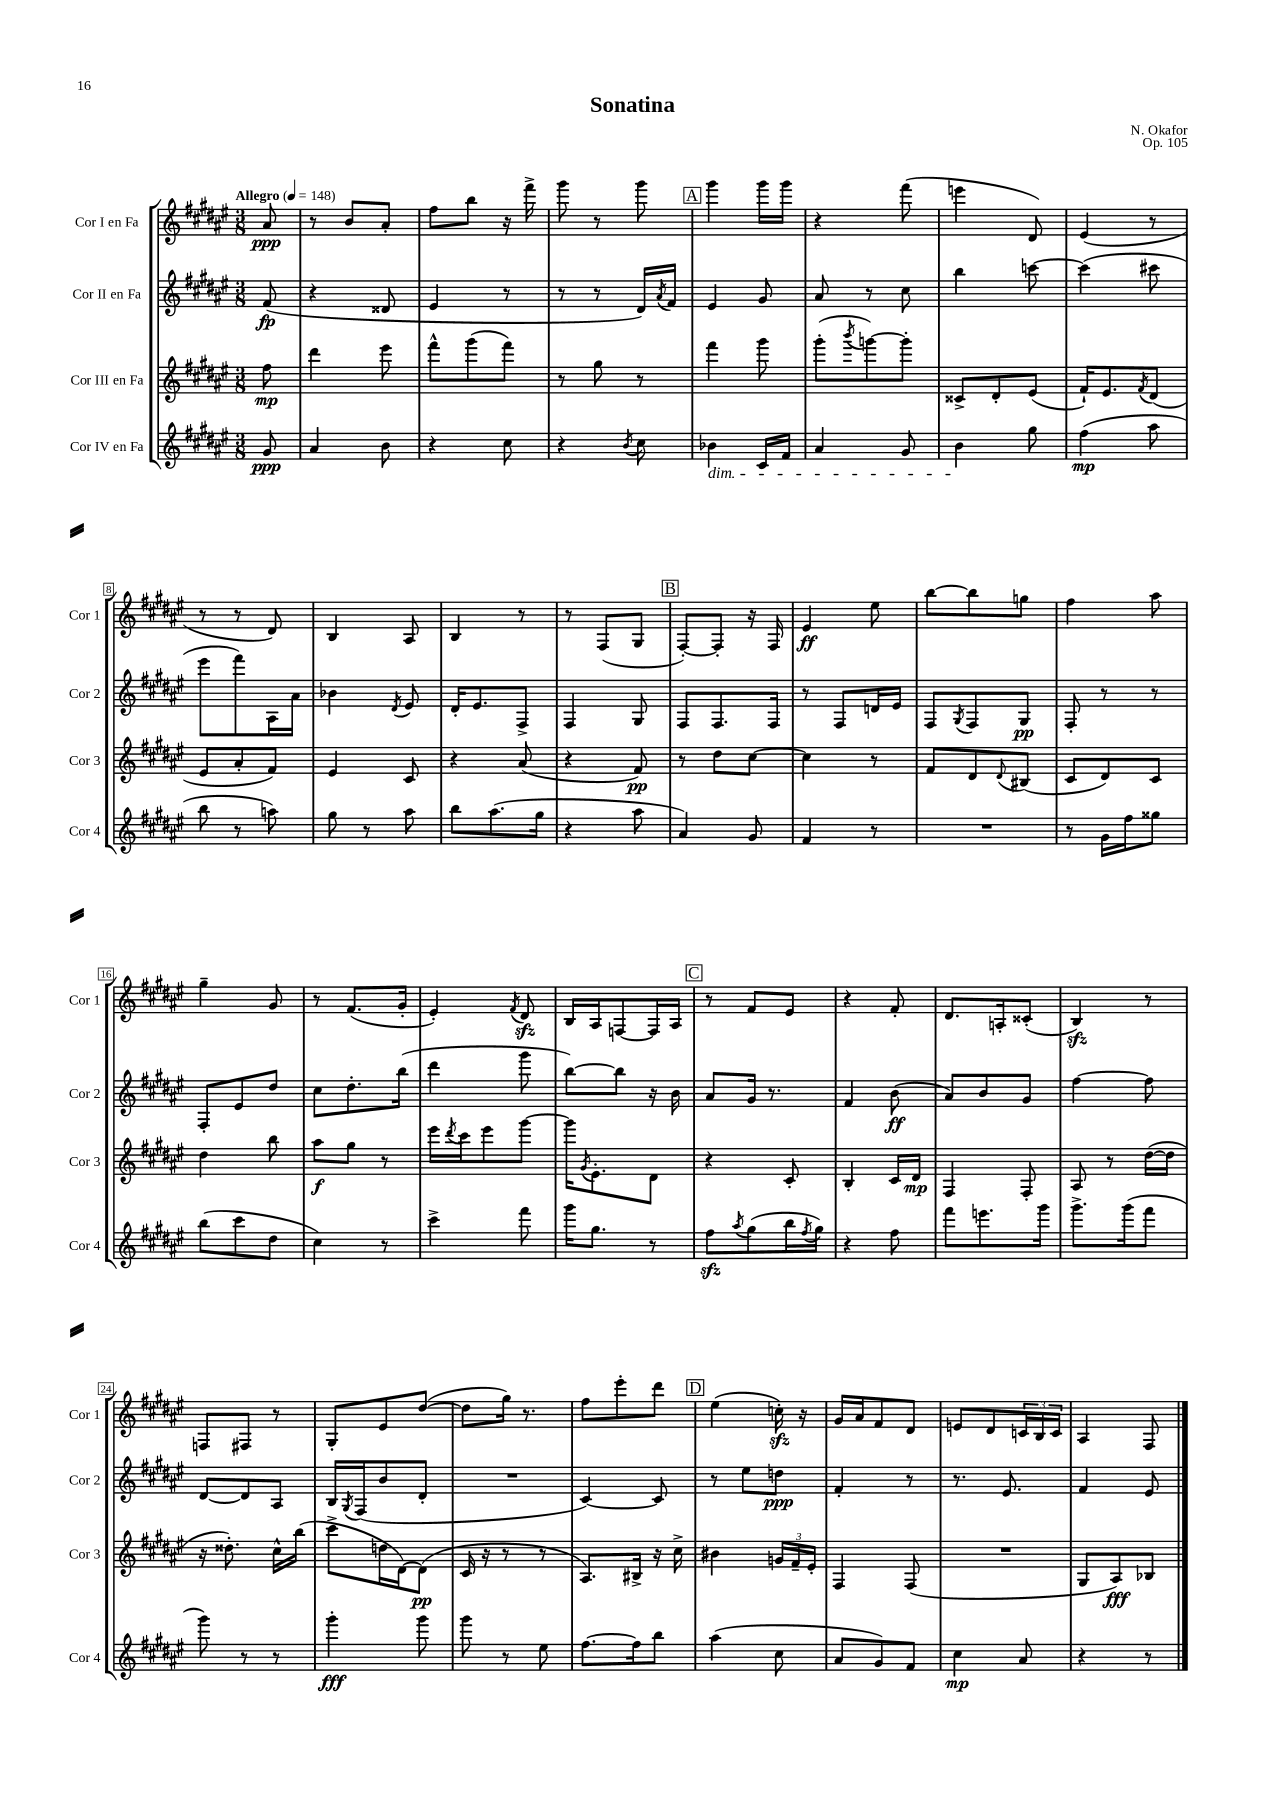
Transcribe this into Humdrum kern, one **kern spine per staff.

**kern	**dynam	**kern	**dynam	**kern	**dynam	**kern	**dynam
*part4	*part4	*part3	*part3	*part2	*part2	*part1	*part1
*staff4	*staff4	*staff3	*staff3	*staff2	*staff2	*staff1	*staff1
*I"Cor IV en Fa	*	*I"Cor III en Fa	*	*I"Cor II en Fa	*	*I"Cor I en Fa	*
*I'Cor 4	*	*I'Cor 3	*	*I'Cor 2	*	*I'Cor 1	*
*clefG2	*	*clefG2	*	*clefG2	*	*clefG2	*
*k[f#c#g#d#a#e#]	*	*k[f#c#g#d#a#e#]	*	*k[f#c#g#d#a#e#]	*	*k[f#c#g#d#a#e#]	*
*M3/8	*	*M3/8	*	*M3/8	*	*M3/8	*
*MM148	*	*MM148	*	*MM148	*	*MM148	*
=	=	=	=	=	=	=	=
!	!	!	!	!	!	!LO:TX:a:B:t=Allegro	!
8g#/	ppp	8ff#\	mp	(8f#/	fp	8a#/	ppp
=1	=1	=1	=1	=1	=1	=1	=1
4a#/	.	4ddd#\	.	4r	.	8r	.
.	.	.	.	.	.	8b/L	.
8b\	.	8eee#\	.	8d##X/	.	8a#'/J	.
=2	=2	=2	=2	=2	=2	=2	=2
4r	.	8fff#^^\L	.	4e#/	.	8ff#\L	.
.	.	(8ggg#\	.	.	.	8bb\J	.
8cc#\	.	8fff#\J)	.	8r	.	16r	.
.	.	.	.	.	.	16fff#^\	.
=3	=3	=3	=3	=3	=3	=3	=3
4r	.	8r	.	8r	.	8ggg#\	.
.	.	8gg#\	.	8r	.	8r	.
8qb/	.	.	.	.	.	.	.
8cc#\	.	8r	.	16d#/LL)	.	8ggg#\	.
.	.	.	.	8qa#/	.	.	.
.	.	.	.	16f#/JJ	.	.	.
!!LO:REH:place=s1:t=A
=4	=4	=4	=4	=4	=4	=4	=4
!LO:TX:b:i:t=dim.	!	!	!	!	!	!	!
4b-X\	.	4fff#\	.	4e#/	.	4ggg#\	.
16c#/LL	.	8ggg#\	.	8g#/	.	16ggg#\LL	.
16f#/JJ	.	.	.	.	.	16ggg#\JJ	.
=5	=5	=5	=5	=5	=5	=5	=5
4a#/	.	(8ggg#'\L	.	8a#/	.	4r	.
.	.	8qbbb/	.	.	.	.	.
.	.	[8gggn\)	.	8r	.	.	.
8g#/	.	8ggg'\J]	.	8cc#\	.	(8fff#\	.
=6	=6	=6	=6	=6	=6	=6	=6
4b\	.	8c##X^/L	.	4bb\	.	4eeen\	.
.	.	8d#'/	.	.	.	.	.
8gg#\	.	(8e#/J	.	[8cccn\	.	8d#/)	.
=7	=7	=7	=7	=7	=7	=7	=7
(4ff#\	mp	16f#`/KL)	.	(4ccc\]	.	(4e#/	.
.	.	8.e#/	.	.	.	.	.
.	.	8qf#/	.	.	.	.	.
8aa#\	.	(8d#/J	.	8ccc#X\	.	8r	.
!!LO:LB:g=z
=8	=8	=8	=8	=8	=8	=8	=8
8bb\	.	8e#/L	.	8eee#\L	.	8r	.
8r	.	8a#'/	.	8fff#\)	.	8r	.
8aan\)	.	8f#/J)	.	16A#\L	.	8d#/)	.
.	.	.	.	16a#\JJ	.	.	.
=9	=9	=9	=9	=9	=9	=9	=9
8gg#\	.	4e#/	.	4b-X\	.	4B/	.
8r	.	.	.	.	.	.	.
.	.	.	.	8qd#/	.	.	.
8aa#\	.	8c#/	.	8e#/	.	8A#/	.
=10	=10	=10	=10	=10	=10	=10	=10
8bb\L	.	4r	.	16d#'/KL	.	4B/	.
.	.	.	.	8.e#/	.	.	.
(8.aa#\	.	.	.	.	.	.	.
.	.	(8a#/	.	8F#^/J	.	8r	.
16gg#\Jk	.	.	.	.	.	.	.
=11	=11	=11	=11	=11	=11	=11	=11
4r	.	4r	.	4F#/	.	8r	.
.	.	.	.	.	.	(8F#/L	.
8aa#\	.	8f#/)	pp	8G#/	.	8G#/J	.
!!LO:REH:place=s1:t=B
=12	=12	=12	=12	=12	=12	=12	=12
4a#/)	.	8r	.	8F#/L	.	[8F#'/L)	.
.	.	8dd#\L	.	8.F#/	.	8F#'/J]	.
8g#/	.	[8cc#\J	.	.	.	16r	.
.	.	.	.	16F#/Jk	.	16F#/	.
=13	=13	=13	=13	=13	=13	=13	=13
4f#/	.	4cc#\]	.	8r	.	4e#/	ff
.	.	.	.	8F#/L	.	.	.
8r	.	8r	.	16dn/L	.	8ee#\	.
.	.	.	.	16e#/JJ	.	.	.
=14	=14	=14	=14	=14	=14	=14	=14
4.r	.	8f#/L	.	8F#/L	.	[8bb\L	.
.	.	.	.	8qG#/	.	.	.
.	.	8d#/	.	8F#/	.	8bb\]	.
.	.	8qqd#/	.	.	.	.	.
.	.	(8B#X/J	.	8G#/J	pp	8ggn\J	.
=15	=15	=15	=15	=15	=15	=15	=15
8r	.	8c#/L	.	8F#'/	.	4ff#\	.
16g#\LL	.	8d#/)	.	8r	.	.	.
16ff#\J	.	.	.	.	.	.	.
8gg##X\J	.	8c#/J	.	8r	.	8aa#\	.
!!LO:LB:g=z
=16	=16	=16	=16	=16	=16	=16	=16
(8bb\L	.	4dd#\	.	8F#'/L	.	4gg#~\	.
8ccc#\	.	.	.	8e#/	.	.	.
8dd#\J	.	8bb\	.	8dd#/J	.	8g#/	.
=17	=17	=17	=17	=17	=17	=17	=17
4cc#\)	.	8aa#\L	f	8cc#\L	.	8r	.
.	.	8gg#\J	.	8.dd#'\	.	(8.f#/L	.
8r	.	8r	.	.	.	.	.
.	.	.	.	(16bb\Jk	.	16g#'/Jk	.
=18	=18	=18	=18	=18	=18	=18	=18
4ccc#^\	.	16eee#\LL	.	4ddd#\	.	4e#'/)	.
.	.	8qddd#/	.	.	.	.	.
.	.	16ccc#\J	.	.	.	.	.
.	.	8eee#\	.	.	.	.	.
.	.	.	.	.	.	8qf#/	.
8fff#\	.	[8ggg#\J	.	8ggg#\	.	8d#zz/	.
=19	=19	=19	=19	=19	=19	=19	=19
16ggg#\KL	.	16ggg#\KL]	.	[8bb\L)	.	16B/LL	.
.	.	8qg#/	.	.	.	.	.
8.gg#\J	.	8.e#'\	.	.	.	16A#/J	.
.	.	.	.	8bb\J]	.	[8Fn/	.
8r	.	8d#\J	.	16r	.	16F/L]	.
.	.	.	.	16b\	.	16A#/JJ	.
!!LO:REH:place=s1:t=C
=20	=20	=20	=20	=20	=20	=20	=20
8ff#zz\L	.	4r	.	8a#/L	.	8r	.
8qaa#/	.	.	.	.	.	.	.
(8gg#\	.	.	.	16g#/Jk	.	8f#/L	.
.	.	.	.	8.r	.	.	.
16bb\L	.	8c#'/	.	.	.	8e#/J	.
8qff#/	.	.	.	.	.	.	.
16gg#\JJ)	.	.	.	.	.	.	.
=21	=21	=21	=21	=21	=21	=21	=21
4r	.	4B'/	.	4f#/	.	4r	.
8ff#\	.	16c#/LL	.	(8b\	ff	8f#'/	.
.	.	16d#/JJ	mp	.	.	.	.
=22	=22	=22	=22	=22	=22	=22	=22
8fff#\L	.	4F#/	.	8a#/L)	.	8.d#/L	.
8.eeen\	.	.	.	8b/	.	.	.
.	.	.	.	.	.	16An'/k	.
.	.	8F#'/	.	8g#/J	.	(8c##X'/J	.
16ggg#\Jk	.	.	.	.	.	.	.
=23	=23	=23	=23	=23	=23	=23	=23
8.ggg#^\L	.	8A#/	.	[4ff#\	.	4Bzz/)	.
.	.	8r	.	.	.	.	.
(16ggg#\k	.	.	.	.	.	.	.
8fff#\J	.	([16dd#\LL	.	8ff#\]	.	8r	.
.	.	16dd#\JJ]	.	.	.	.	.
!!LO:LB:g=z
=24	=24	=24	=24	=24	=24	=24	=24
8ggg#\)	.	16r	.	[8d#/L	.	8Fn/L	.
.	.	8.dd##X'\)	.	.	.	.	.
8r	.	.	.	8d#/]	.	8F#X/J	.
8r	.	16cc#^^\LL	.	8A#/J	.	8r	.
.	.	(16bb\JJ	.	.	.	.	.
=25	=25	=25	=25	=25	=25	=25	=25
4ggg#'\	fff	8ccc#^\L	.	16B/LL	.	8G#'/L	.
.	.	.	.	8qG#/	.	.	.
.	.	.	.	(16F#/J	.	.	.
.	.	16ddn\L	.	8b/	.	8e#/	.
.	.	[16d#\J)	.	.	.	.	.
8ggg#\	.	(8d#\J]	pp	8d#'/J	.	([8dd#/J	.
=26	=26	=26	=26	=26	=26	=26	=26
8ggg#\	.	16c#/	.	4.r	.	8dd#\L]	.
.	.	16r	.	.	.	.	.
8r	.	8r	.	.	.	16gg#\Jk)	.
.	.	.	.	.	.	8.r	.
8ee#\	.	8r	.	.	.	.	.
=27	=27	=27	=27	=27	=27	=27	=27
[8.ff#\L	.	8.A#/L)	.	[4c#/)	.	8ff#\L	.
.	.	.	.	.	.	8eee#'\	.
16ff#\k]	.	16B#X^/Jk	.	.	.	.	.
8bb\J	.	16r	.	8c#/]	.	8ddd#\J	.
.	.	16cc#^\	.	.	.	.	.
!!LO:REH:place=s1:t=D
=28	=28	=28	=28	=28	=28	=28	=28
(4aa#\	.	4b#X\	.	8r	.	(4ee#\	.
.	.	.	.	8ee#\L	.	.	.
8cc#\	.	24gn/LL	.	8ddn\J	ppp	16ccnzz'\)	.
.	.	24f#~/	.	.	.	.	.
.	.	.	.	.	.	16r	.
.	.	24e#'/JJ	.	.	.	.	.
=29	=29	=29	=29	=29	=29	=29	=29
8a#/L	.	4F#/	.	4f#'/	.	16g#/LL	.
.	.	.	.	.	.	16a#/J	.
8g#/)	.	.	.	.	.	8f#/	.
8f#/J	.	(8F#/	.	8r	.	8d#/J	.
=30	=30	=30	=30	=30	=30	=30	=30
4cc#\	mp	4.r	.	8.r	.	8en/L	.
.	.	.	.	.	.	8d#/	.
.	.	.	.	8.e#/	.	.	.
8a#/	.	.	.	.	.	24cn/L	.
.	.	.	.	.	.	24B/	.
.	.	.	.	.	.	24c/JJ	.
=31	=31	=31	=31	=31	=31	=31	=31
4r	.	8G#/L	.	4f#/	.	4A#/	.
.	.	8A#/)	fff	.	.	.	.
8r	.	8B-X/J	.	8e#/	.	8F#/	.
==	==	==	==	==	==	==	==
*-	*-	*-	*-	*-	*-	*-	*-
